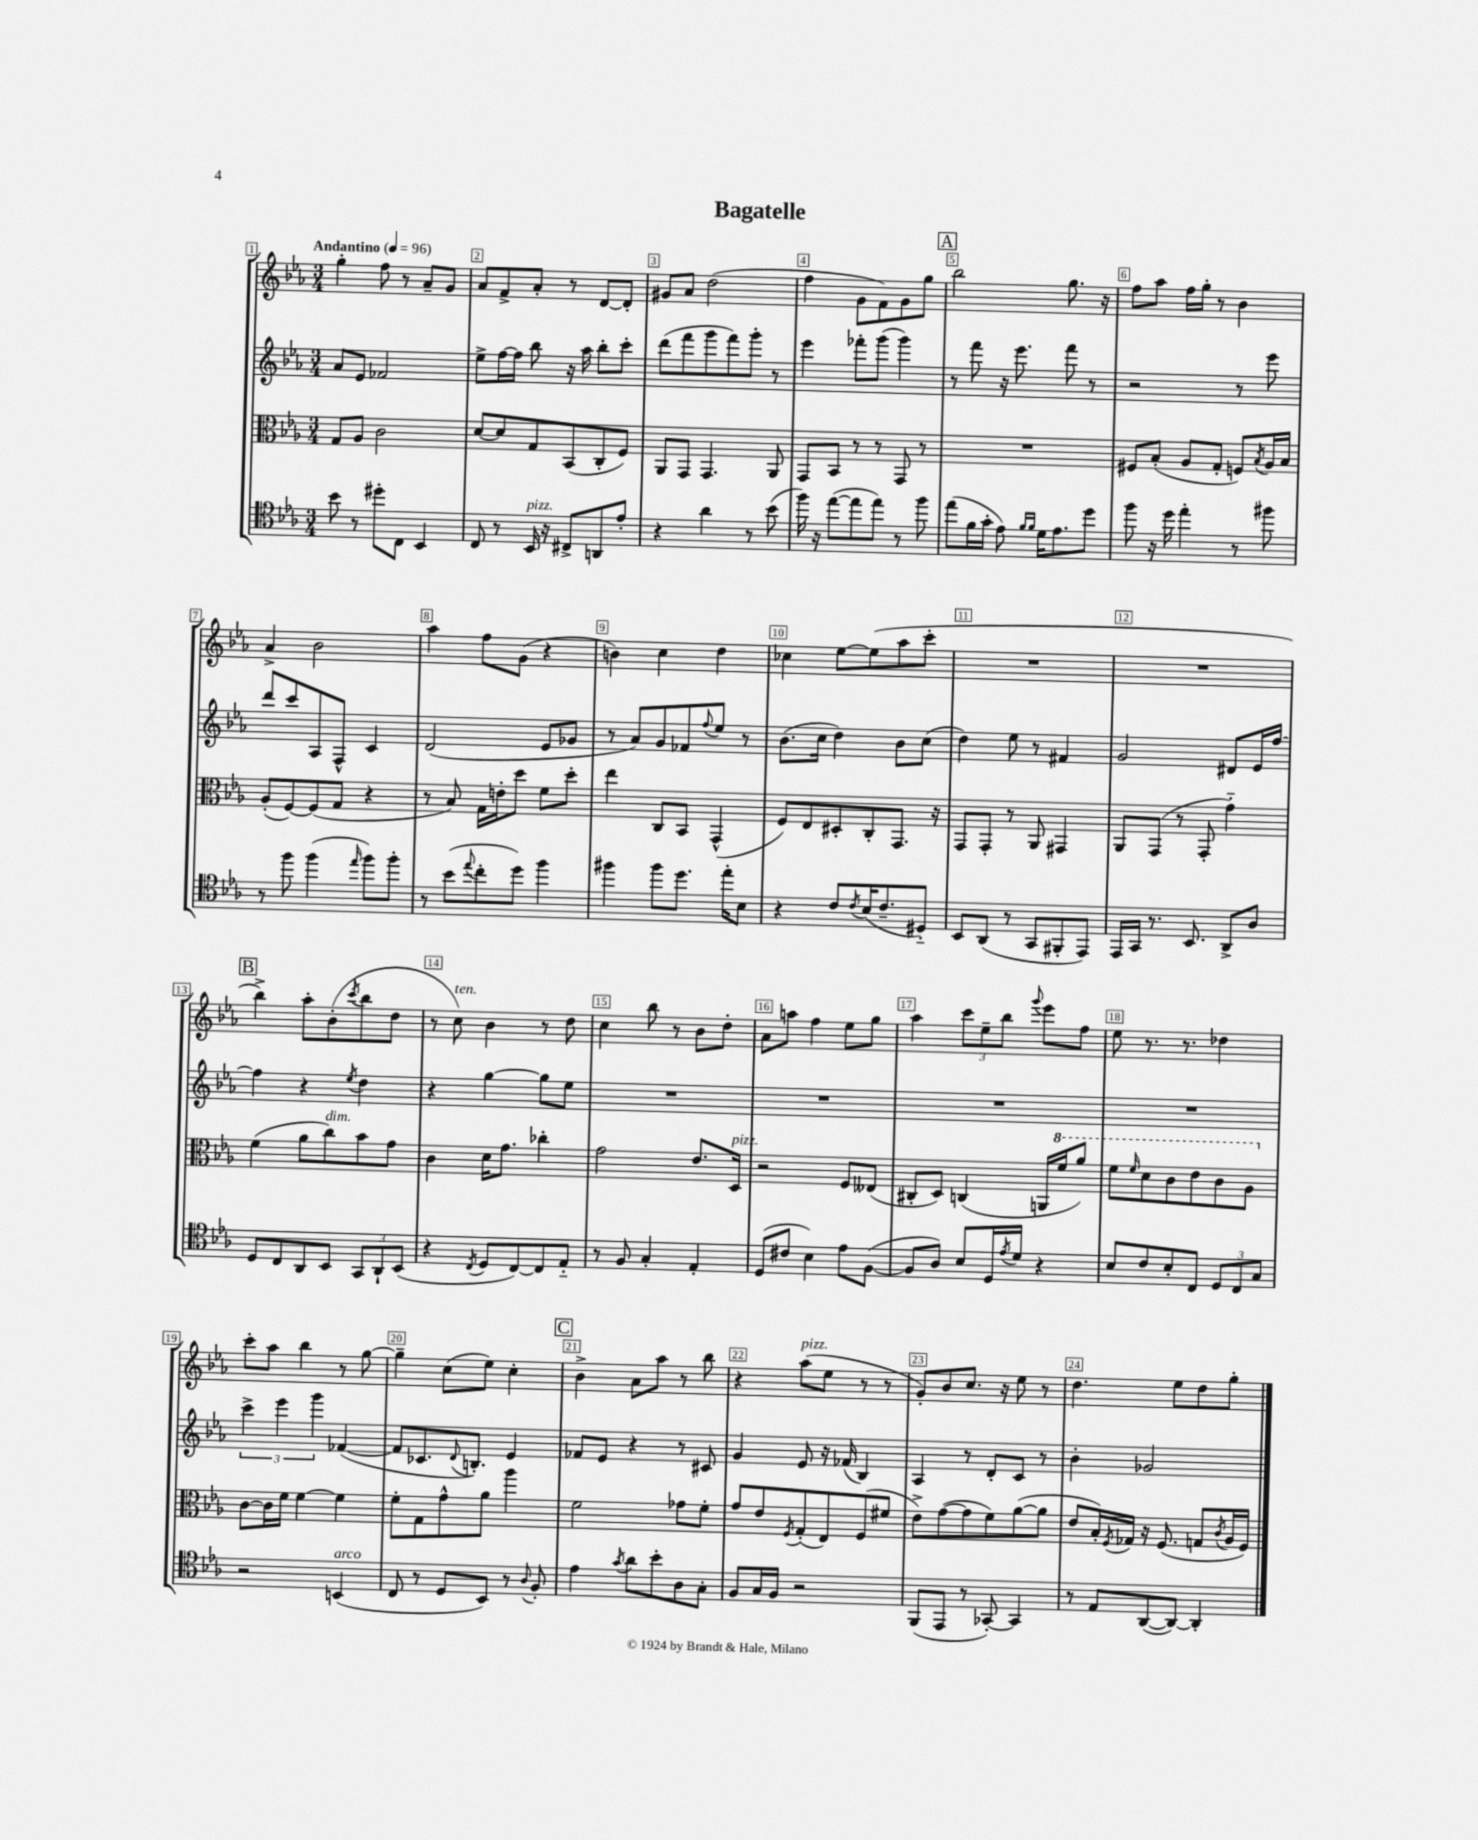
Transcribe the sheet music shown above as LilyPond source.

\header { title = "Bagatelle" }
<<
\new StaffGroup <<
\new Staff = "s0" {
    \clef treble \key ees \major \numericTimeSignature \time 3/4 \tempo "Andantino" 4 = 96
    g''4-. f''8 r8 aes'8-- g'8 |
    aes'8 f'8-> aes'8-. r8 d'8~ d'8-. |
    gis'8 aes'8 d''2( |
    f''4 g'8 f'8) g'8 g''8 |
    \mark \markup { \box "A" } bes''2 g''8. r16 |
    f''8 aes''8 f''16 g''16-. r8 bes'4 |
    aes'4-> bes'2 |
    aes''4 f''8 g'8( r4 |
    b'4) c''4 d''4 |
    ces''4 ees''8~ ees''8( aes''8 c'''8-. |
    R2. |
    R2. |
    \mark \markup { \box "B" } bes''4->) aes''8-. bes'8-.( \acciaccatura { c'''8 } bes''8 d''8 |
    r8 c''8^\markup { \italic "ten." }) bes'4 r8 d''8 |
    c''4 bes''8 r8 bes'8 d''8-. |
    aes'8 a''8 f''4 ees''8 g''8 |
    aes''4 \tuplet 3/2 { c'''8 ees''8-- bes''8 } \appoggiatura { g'''8 } ees'''8 f''8 |
    ees''8 r8. r8. des''4 |
    c'''8-. aes''8 bes''4 r8 g''8~ |
    g''4-- c''8( ees''8) c''4-. |
    \mark \markup { \box "C" } bes'4-> aes'8 aes''8 r8 bes''8 |
    r4 aes''8^\markup { \italic "pizz." }( ees''8 r8 r8 |
    g'8-.) bes'8 c''8. r16 ees''8 r8 |
    d''4. ees''8 d''8 g''8-. \bar "|." |
}
\new Staff = "s1" {
    \clef treble \key ees \major \numericTimeSignature \time 3/4
    aes'8 ees'8 fes'2 |
    ees''8-> f''16~ f''16 bes''8 r16 aes''16 bes''8-. c'''8-. |
    d'''8( f'''8 g'''8 f'''8) g'''8-. r8 |
    ees'''4 fes'''8-. g'''8( g'''4) |
    \mark \markup { \box "A" } r8 f'''8 r16 ees'''8. f'''8 r8 |
    r2 r8 ees'''8 |
    d'''8 c'''8 aes8 f8-^ c'4 |
    d'2( ees'8 ges'8 |
    r8 aes'8) g'8 fes'8 \appoggiatura { f''8 } ees''8 r8 |
    bes'8.( c''16 d''4) bes'8 c''8( |
    d''4) ees''8 r8 fis'4 |
    g'2 dis'8 ees'16 f''16~ |
    \mark \markup { \box "B" } f''4 r4 \acciaccatura { ees''8 } d''4 |
    r4 g''4~ g''8 ees''8 |
    R2. |
    R2. |
    R2. |
    R2. |
    \tuplet 3/2 { c'''4-> ees'''4 g'''4 } fes'4~( |
    fes'8 ces'8. \appoggiatura { d'8 } b8.-.) ees'4 |
    \mark \markup { \box "C" } fes'8 ees'8 r4 r8 cis'8 |
    g'4 ees'8 r16 fes'16( bes4) |
    aes4 r8 d'8-. c'8 r8 |
    bes'4-. ges'2 \bar "|." |
}
\new Staff = "s2" {
    \clef alto \key ees \major \numericTimeSignature \time 3/4
    g8 aes8 c'2 |
    d'8~ d'8 g8 bes,8( c8-. f8) |
    aes,8 g,8 g,4. aes,8 |
    g,8 bes,8 r8 r8 g,8 r8 |
    \mark \markup { \box "A" } R2. |
    fis8 bes8-.( aes8 g8-. f8) \acciaccatura { bes8 } aes16 bes16 |
    aes8-.( f8~) f8( g8 r4 |
    r8 bes8) g16 e'16-. d''8 f'8 d''8-. |
    ees''4 c8 bes,8 g,4-^( |
    f8) ees8 dis8-. c8-. g,8. r16 |
    g,8 g,8-. r8 aes,8 gis,4 |
    aes,8 g,8( r8 g,8-. g'4-_) |
    \mark \markup { \box "B" } f'4( aes'8 c''8^\markup { \italic "dim." }) bes'8 g'8 |
    c'4 d'16 g'8. ces''4-. |
    g'2 ees'8. d16^\markup { \italic "pizz." } |
    r2 f8 eeses8( |
    cis8-. d8) c4( a,16 \ottava #1 f''16 aes''8) |
    f''8 \grace { f''16 } d''8 c''8 ees''8 c''8 aes'8 \ottava #0 |
    c'8~ c'16 f'16 f'4~ f'4 |
    f'8-. g8 g'8-^ aes'8 aes''4 |
    \mark \markup { \box "C" } f'2 ges'8 f'8-. |
    g'8 ees'8 \acciaccatura { f8 } g8-.( ees8) f8( fis'8 |
    ees'8->) g'8~( g'8 f'8) aes'8~( aes'8 |
    ees'8 bes16-.) \acciaccatura { f8 } ges16 r16 f8.( g8 \acciaccatura { c'8 } aes16 f16) \bar "|." |
}
\new Staff = "s3" {
    \clef tenor \key ees \major \numericTimeSignature \time 3/4
    bes'8 r8 dis''8-. c8 bes,4 |
    c8 r8 bes,16^\markup { \italic "pizz." } r16 cis8-> a,8 ees'8-. |
    r4 aes'4 r8 bes'8( |
    f''16) r16 ees''8~( ees''8 ees''8) r8 f''8 |
    \mark \markup { \box "A" } ees''8( f'16 g'16-. ees'8) \grace { f'16 f'16 } d'16 ees'8. d''8 |
    f''8 r16 d''16 ees''4-. r8 fis''8 |
    r8 f''8 f''4( \grace { ees''16 } f''8) f''8-. |
    r8 bes'8( \appoggiatura { ees''8 } c''8-. d''8) f''4 |
    fis''4 fis''8 d''8. ees''16-. bes8 |
    r4 c'8 \acciaccatura { c'8 } bes16( c'8.-- dis8-_) |
    bes,8 aes,8( r8 g,8 fis,8-. ees,8) |
    ees,16 g,16 r8. bes,8. aes,8-> aes8 |
    \mark \markup { \box "B" } d8 c8 aes,8 bes,8 \tuplet 3/2 { g,8 aes,8-! bes,8( } |
    r4 \acciaccatura { c8 } d8 c8~) c8 ees8-_ |
    r8 f8 g4-. ees4-. |
    d8( cis'8 bes4) ees'8 f8~( |
    f8 aes8) bes8 d16 \acciaccatura { ees'8 } d'16 r4 |
    bes8 c'8 bes8-. c8 \tuplet 3/2 { d8 c8 g8 } |
    r2 b,4^\markup { \italic "arco" }( |
    c8 r8 d8 bes,8) r8 \appoggiatura { aes8 } f8-. |
    \mark \markup { \box "C" } ees'4 \acciaccatura { g'8 } aes'8 bes'8-. aes8 g8-. |
    f8 g16 f16 r2 |
    f,8( ees,8 r8 ges,8~-.) ges,4 |
    r8 ees8 aes,8~( aes,8~) aes,4-. \bar "|." |
}
>>
>>
\layout { \context { \Score \override BarNumber.break-visibility = ##(#f #t #t) barNumberVisibility = #all-bar-numbers-visible \override BarNumber.stencil = #(make-stencil-boxer 0.1 0.3 ly:text-interface::print) } }
